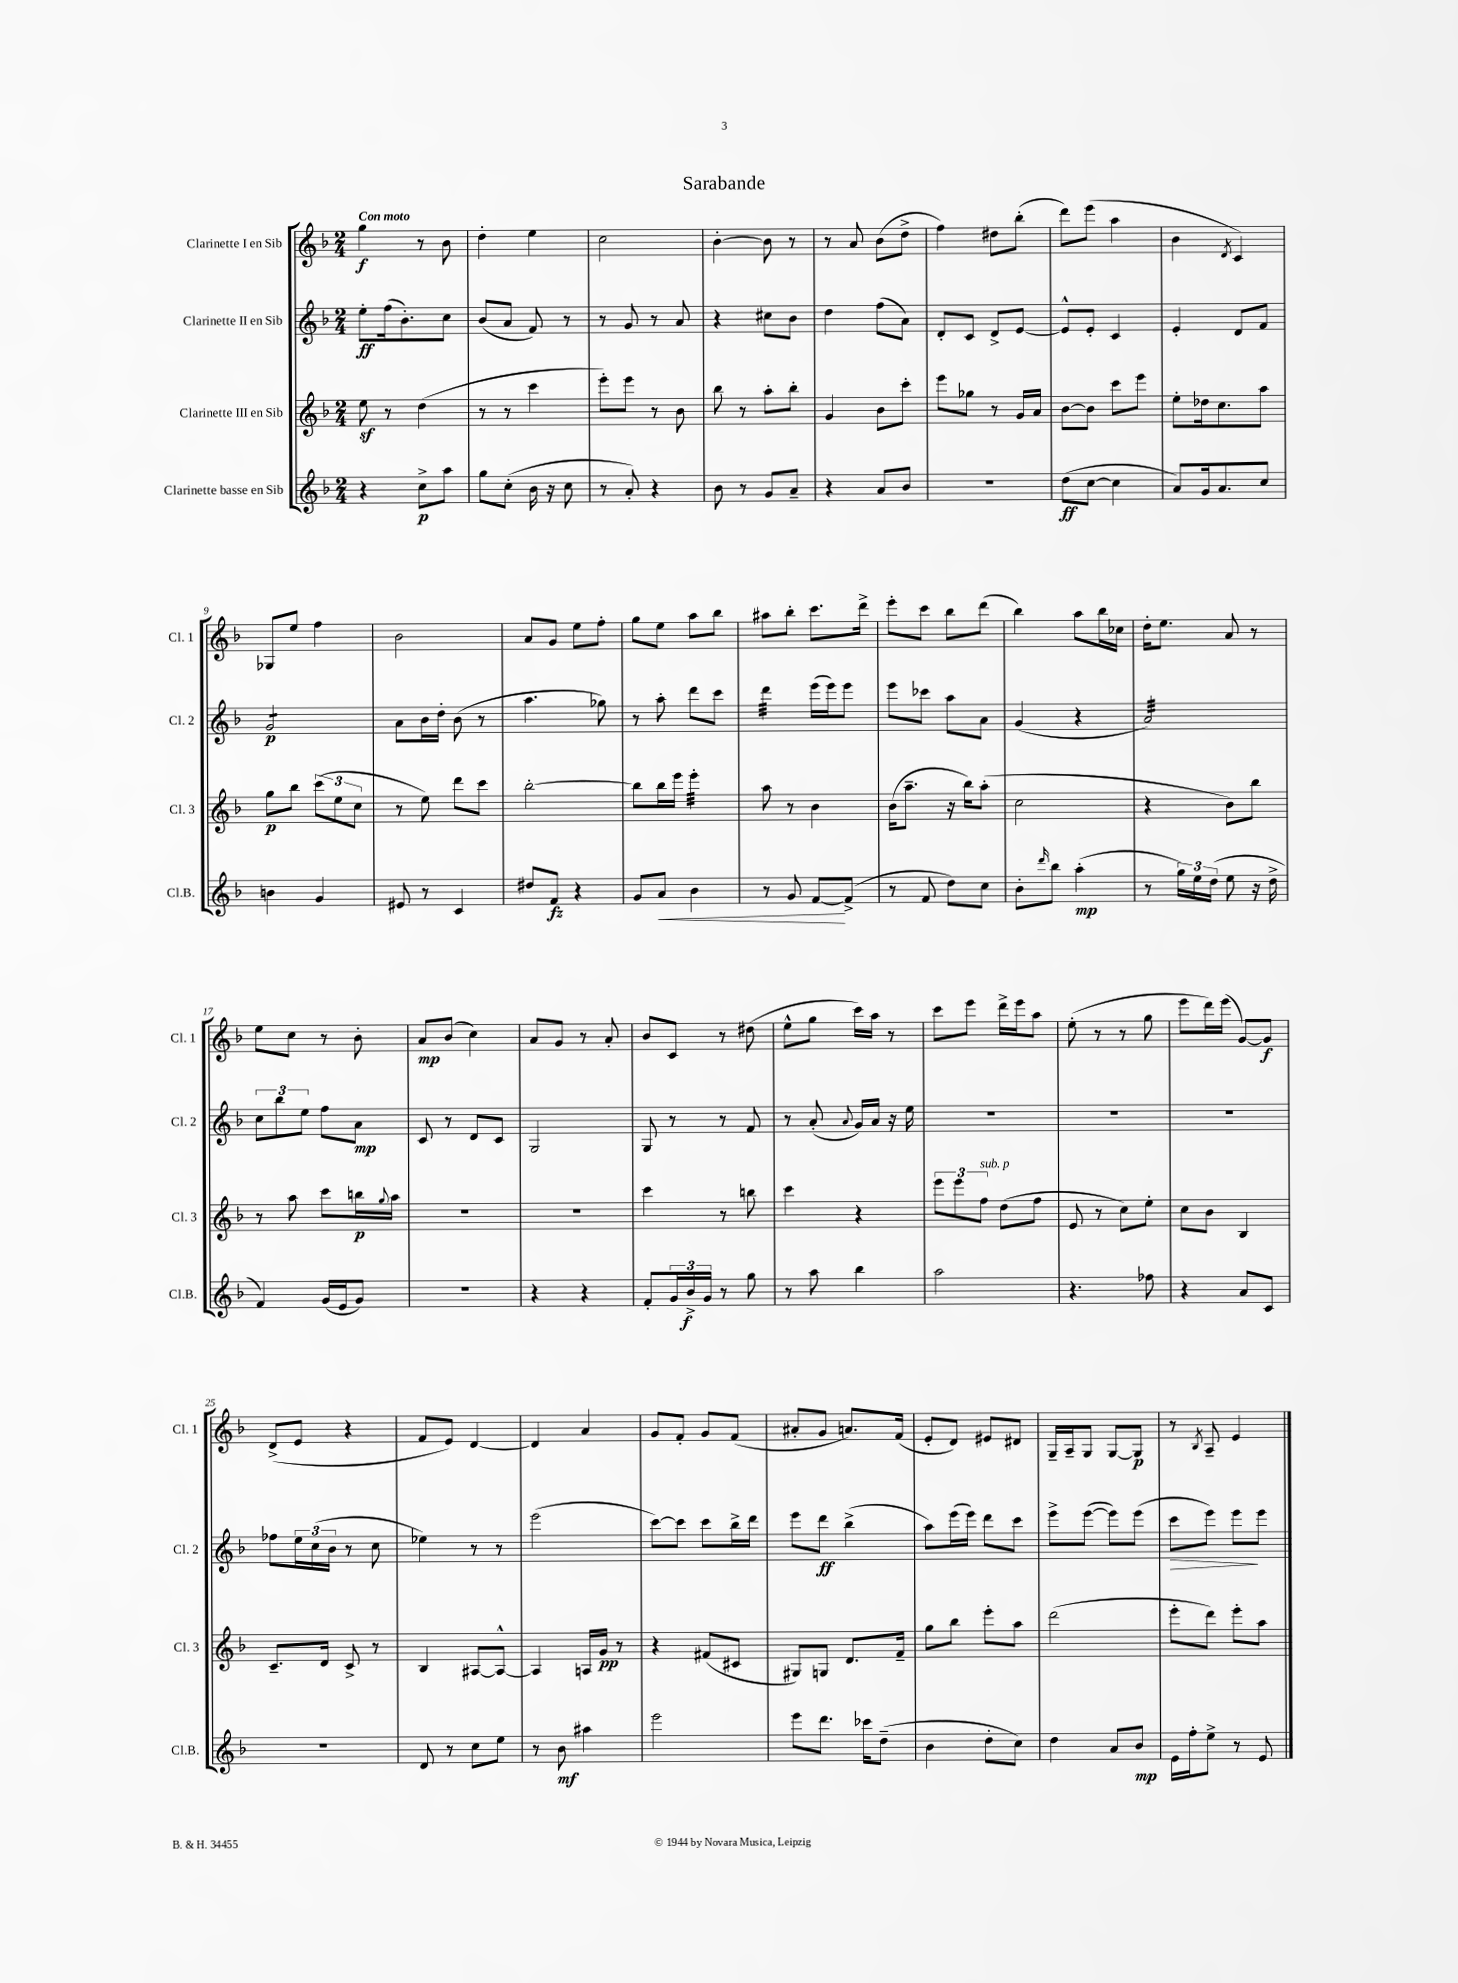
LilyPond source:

\header { title = "Sarabande" }
<<
\new StaffGroup <<
\new Staff = "s0" \with { instrumentName = "Clarinette I en Sib" shortInstrumentName = "Cl. 1" } {
    \clef treble \key f \major \numericTimeSignature \time 2/4 \tempo "Con moto"
    g''4\f r8 bes'8 |
    d''4-. e''4 |
    c''2 |
    bes'4~-. bes'8 r8 |
    r8 a'8 bes'8( d''8-> |
    f''4) dis''8 bes''8-.( |
    d'''8) e'''8( a''4 |
    bes'4 \acciaccatura { d'8 } c'4) |
    ges8 e''8 f''4 |
    bes'2 |
    a'8 g'8 e''8 f''8-. |
    g''8 e''8 a''8 bes''8 |
    ais''8 bes''8-. c'''8. d'''16-> |
    e'''8-. c'''8 bes''8 d'''8( |
    bes''4) a''8 bes''16 ces''16 |
    d''16-. e''8. a'8 r8 |
    e''8 c''8 r8 bes'8-. |
    a'8\mp bes'8( c''4) |
    a'8 g'8 r8 a'8-. |
    bes'8 c'8 r8 dis''8( |
    e''8-^ g''8 c'''16) a''16 r8 |
    c'''8 e'''8 d'''16-> e'''16 a''8 |
    e''8-.( r8 r8 g''8 |
    e'''8 d'''16) e'''16( g'8~) g'8\f |
    d'8->( e'8 r4 |
    f'8 e'8) d'4~ |
    d'4 a'4 |
    g'8 f'8-. g'8 f'8( |
    ais'8-. g'8 a'8.) f'16( |
    e'8-. d'8) eis'8 dis'8 |
    g16-- a16-- g8 g8~ g8\p |
    r8 \acciaccatura { bes8 } a8-- e'4 \bar "|." |
}
\new Staff = "s1" \with { instrumentName = "Clarinette II en Sib" shortInstrumentName = "Cl. 2" } {
    \clef treble \key f \major \numericTimeSignature \time 2/4
    e''8-.\ff f''16( bes'8.-.) c''8 |
    bes'8( a'8 f'8) r8 |
    r8 g'8 r8 a'8 |
    r4 cis''8 bes'8 |
    d''4 f''8( a'8) |
    d'8-. c'8 d'8-> e'8~ |
    e'8-^ e'8-. c'4 |
    e'4-. d'8 f'8 |
    g'2:8\p |
    a'8 bes'16 d''16-. bes'8( r8 |
    a''4. ges''8) |
    r8 a''8-. d'''8 c'''8 |
    d'''4:32 e'''16( e'''16) e'''8 |
    e'''8 ces'''8 a''8 a'8 |
    g'4( r4 |
    a'2:32) |
    \tuplet 3/2 { c''8 bes''8 e''8 } f''8 a'8\mp |
    c'8 r8 d'8 c'8 |
    g2 |
    g8 r8 r8 f'8 |
    r8 a'8-.( \appoggiatura { a'8 } g'16) a'16 r16 e''16 |
    R2 |
    R2 |
    R2 |
    fes''8 \tuplet 3/2 { e''16 c''16( bes'16 } r8 c''8 |
    ees''4) r8 r8 |
    e'''2( |
    c'''8~) c'''8 c'''8 bes''16-> d'''16 |
    e'''8 d'''8\ff bes''4->( |
    a''8) e'''16( e'''16) d'''8 c'''8 |
    e'''8-> e'''8~( e'''8) e'''8( |
    c'''8\> e'''8) e'''8\! e'''8 \bar "|." |
}
\new Staff = "s2" \with { instrumentName = "Clarinette III en Sib" shortInstrumentName = "Cl. 3" } {
    \clef treble \key f \major \numericTimeSignature \time 2/4
    e''8\sf r8 d''4( |
    r8 r8 c'''4 |
    e'''8-.) e'''8 r8 bes'8 |
    bes''8 r8 a''8-. bes''8-. |
    g'4 bes'8 c'''8-. |
    e'''8 ges''8 r8 g'16 a'16 |
    bes'8~ bes'8 c'''8 e'''8 |
    e''8-. des''16 c''8. a''8 |
    g''8\p bes''8 \tuplet 3/2 { c'''8( e''8 c''8 } |
    r8 e''8) d'''8 c'''8 |
    bes''2~-. |
    bes''8 bes''16 e'''16 e'''4:32-. |
    a''8 r8 bes'4 |
    bes'16( a''8.-- r16 bes''16) a''8-.( |
    c''2 |
    r4 bes'8) bes''8 |
    r8 a''8 c'''8 b''16\p \appoggiatura { g''8 } a''16 |
    R2 |
    R2 |
    c'''4 r8 b''8 |
    c'''4 r4 |
    \tuplet 3/2 { e'''8 e'''8 f''8^\markup { \italic "sub. p" } } d''8( f''8 |
    e'8 r8 c''8) e''8-. |
    c''8 bes'8 bes4 |
    c'8.-- d'16 c'8-> r8 |
    bes4 ais8~ ais8~-^ |
    ais4 a16 g'16\pp r8 |
    r4 fis'8( cis'8 |
    gis8) g8 d'8. f'16-- |
    g''8 bes''8 e'''8-. a''8 |
    d'''2( |
    e'''8-. d'''8) e'''8-. a''8 \bar "|." |
}
\new Staff = "s3" \with { instrumentName = "Clarinette basse en Sib" shortInstrumentName = "Cl.B." } {
    \clef treble \key f \major \numericTimeSignature \time 2/4
    r4 c''8->\p a''8 |
    g''8 c''8-.( bes'16 r16 c''8 |
    r8 a'8-.) r4 |
    bes'8 r8 g'8 a'8-- |
    r4 a'8 bes'8 |
    r2 |
    d''8\ff( c''8~ c''4 |
    a'8) g'16 a'8. c''8 |
    b'4 g'4 |
    eis'8 r8 c'4 |
    dis''8 f'8\fz r4 |
    g'8 a'8\< bes'4 |
    r8 g'8 f'8~\! f'8->( |
    r8 f'8 d''8) c''8 |
    bes'8-. \grace { d'''16 } bes''8 a''4-.\mp( |
    r8 \tuplet 3/2 { g''16) e''16 d''16( } e''8 r16 d''16-> |
    f'4) g'16( e'16 g'8) |
    r2 |
    r4 r4 |
    f'8-. \tuplet 3/2 { g'16 bes'16->\f g'16 } r8 g''8 |
    r8 a''8 bes''4 |
    a''2 |
    r4. fes''8 |
    r4 a'8 c'8 |
    r2 |
    d'8 r8 c''8 e''8 |
    r8 bes'8\mf ais''4 |
    e'''2 |
    e'''8 d'''8. ces'''16 d''8--( |
    bes'4 d''8-. c''8) |
    d''4 a'8 bes'8\mp |
    e'16 f''16-. e''8-> r8 e'8 \bar "|." |
}
>>
>>
